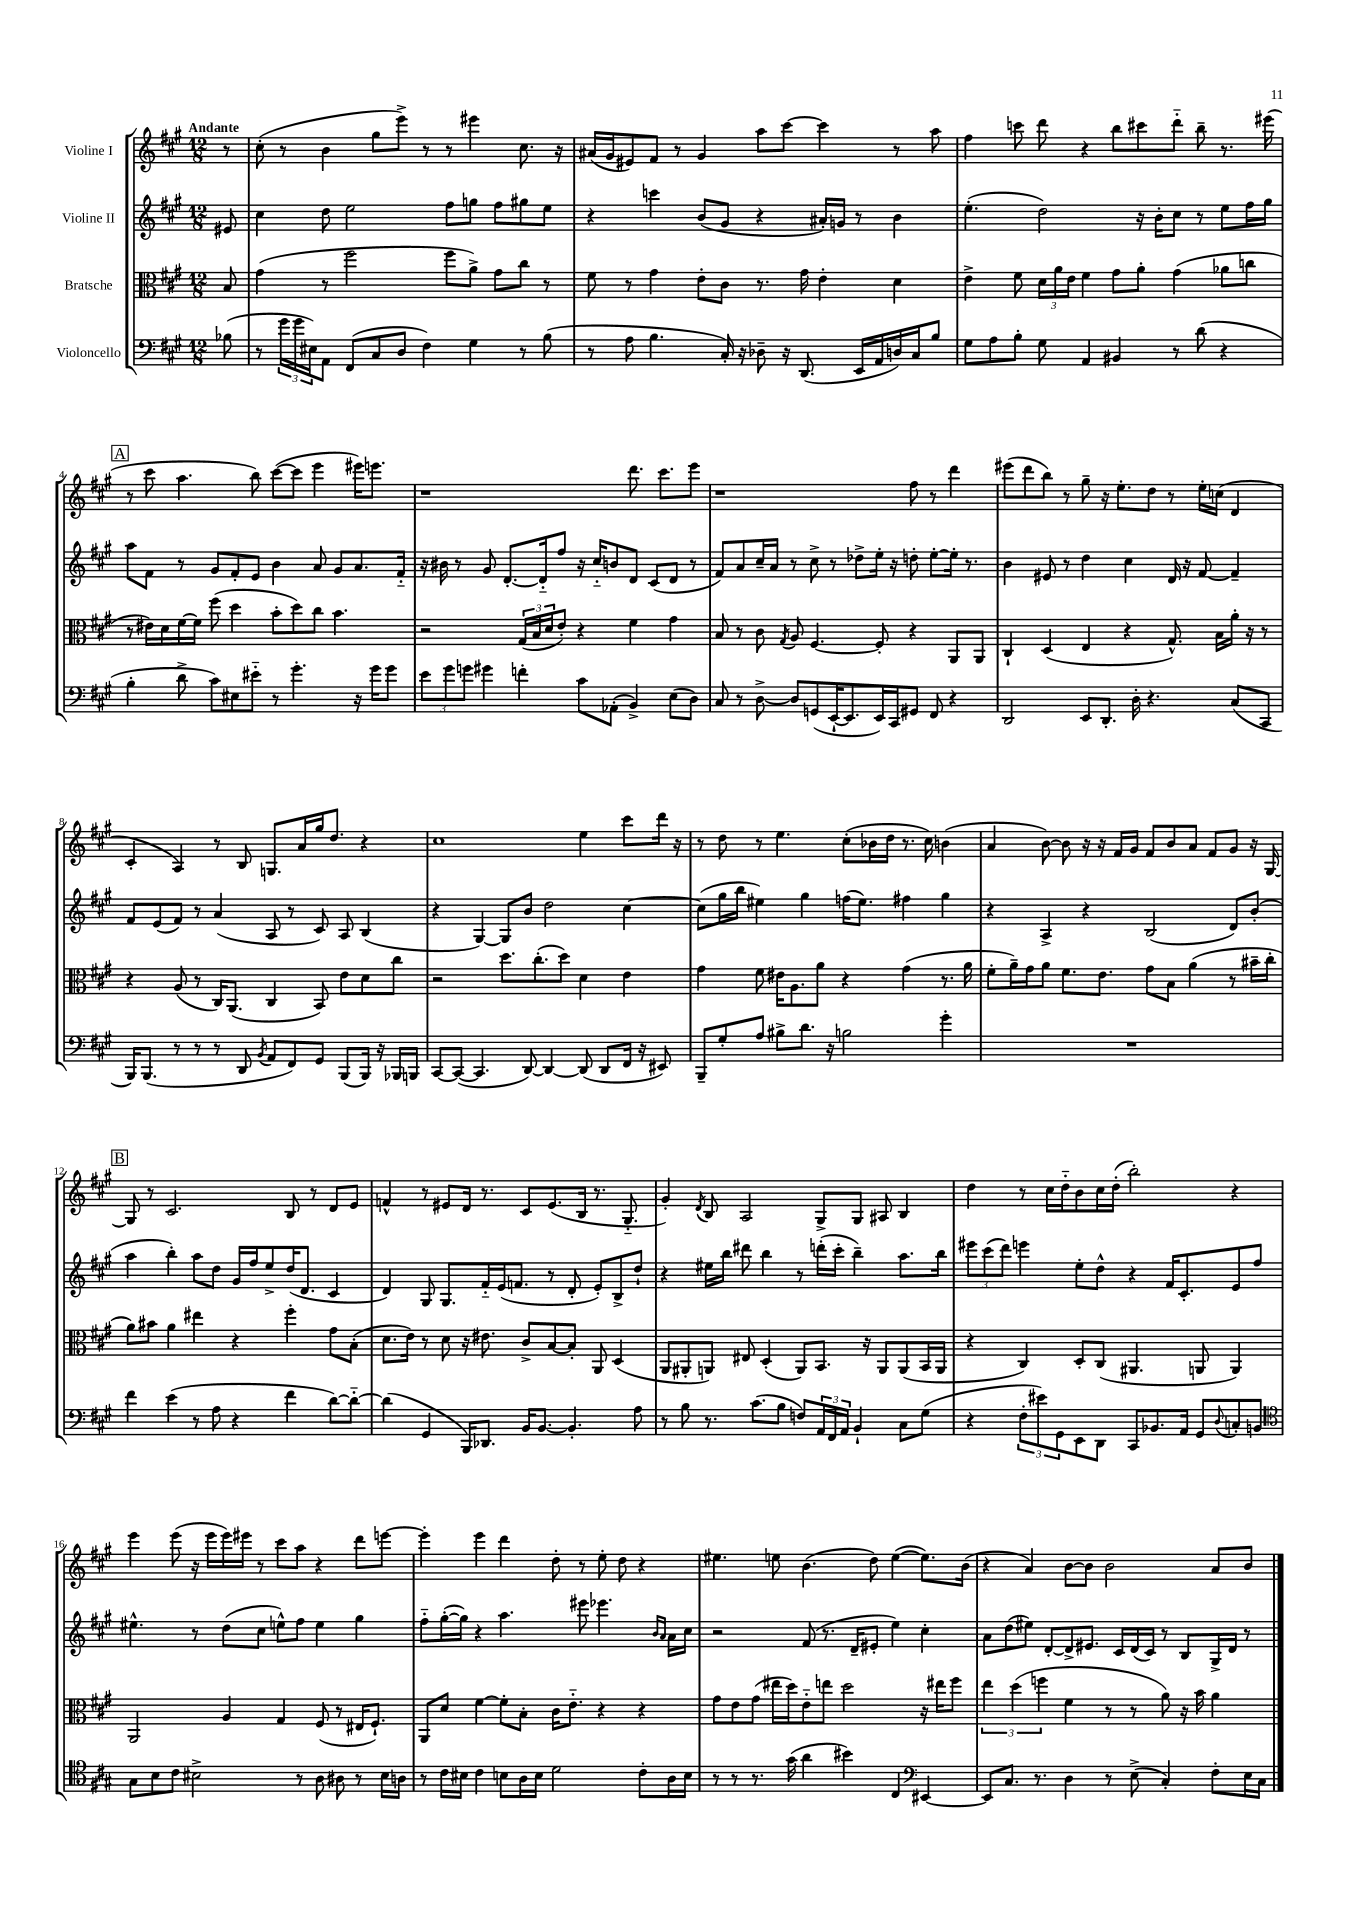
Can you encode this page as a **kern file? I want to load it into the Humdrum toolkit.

**kern	**kern	**kern	**kern
*part4	*part3	*part2	*part1
*staff4	*staff3	*staff2	*staff1
*I"Violoncello	*I"Bratsche	*I"Violine II	*I"Violine I
*clefF4	*clefC3	*clefG2	*clefG2
*k[f#c#g#]	*k[f#c#g#]	*k[f#c#g#]	*k[f#c#g#]
*M12/8	*M12/8	*M12/8	*M12/8
=	=	=	=
!	!	!	!LO:TX:a:B:t=Andante
(8B-X\	8B/	8e#X/	8r
=1	=1	=1	=1
8r	(4g#\	4cc#\	(8cc#'\
24g#\LL	.	.	8r
24g#\	.	.	.
24E#X\J)	.	.	.
8AA\J	8r	8dd\	4b\
(8FF#/L	2ff#\	2ee\	.
8C#/	.	.	8gg#\L
8D/J	.	.	8eee^\J)
4F#\)	.	.	8r
.	8ff#\L	8ff#\L	8r
4G#\	8a^\J)	8ggn\J	4eee#X\
.	8g#\L	8ff#\L	.
8r	8cc#\J	8gg#X\	8.cc#\
(8B\	8r	8ee\J	.
.	.	.	16r
=2	=2	=2	=2
8r	8f#\	4r	(16a#X/LL
.	.	.	16g#/J
8A\	8r	.	8e#X/)
4.B\	4g#\	4cccn\	8f#/J
.	.	.	8r
.	8e'\L	(8b/L	4g#/
16C#'/)	8c#\J	8g#/J	.
16r	.	.	.
8D-X~\	8.r	4r	8aa\L
16r	.	.	[8ccc#\J
(8.DD/	16g#\	.	.
.	4e'\	16a#X'/LL)	4ccc#\]
.	.	16gn/JJ	.
16EE/LL	.	8r	.
16AA/	.	.	.
16Dn/)	4d\	4b\	8r
16C#/J	.	.	.
8B/J	.	.	8aa\
=3	=3	=3	=3
8G#\L	4e^\	(4.ee'\	4ff#\
8A\	.	.	.
8B'\J	8f#\	.	8cccn\
8G#\	24d\LL	2dd\)	8ddd\
.	24a\	.	.
.	24e\JJ	.	.
4AA/	4f#\	.	4r
4BB#X/	8g#\L	.	8bb\L
.	8a'\J	16r	8ccc#X\
.	.	16b'\KL	.
8r	(4g#\	8cc#\J	8ddd\J
(8d\	.	8r	8bb~\
4r	8a-X\L	8ee\L	8.r
.	8ccn\J	16ff#\L	.
.	.	16gg#\JJ	(16eee#X\
!!LO:LB:g=z
!!LO:REH:place=s1:t=A
=4	=4	=4	=4
4B'\	8r	8aa\L	8r
.	16e#X\LL)	8f#\J	8ccc#\
.	16d\	.	.
8d^\	[16f#\	8r	4.aa\
.	16f#\JJ]	.	.
8c#\L)	(8ff#\	8g#/L	.
8E#X\	4dd\	8f#'/	.
8e#X\J	.	8e/J	8bb\)
8r	8b'\L	4b\	([8ccc#\L
4.g#'\	8dd\)	.	8ccc#\J]
.	8cc#\J	8a/	4eee\
.	4.b\	8g#/L	.
16r	.	8.a/	16eee#X\KL)
16g#\KL	.	.	8.eeen\J
8g#\J	.	.	.
.	.	16f#/Jk	.
=5	=5	=5	=5
12e\L	2r	16r	1r
.	.	16b#X\	.
12g#\	.	.	.
.	.	8r	.
12gn\J	.	.	.
4g#X\	.	8g#/	.
.	.	[8.d'/L	.
4fn'\	(24G#/LL	.	.
.	24B/	.	.
.	.	16d/k]	.
.	24d/J	.	.
.	8e'/J)	8ff#/J	.
8c#\L	4r	16r	.
.	.	16cc#/KL	.
(8AA-X'\J	.	8bn/	.
4BB^/)	4f#\	8d/J	8.ddd\
.	.	(8c#/L	.
.	.	.	8.ccc#\L
(8E\L	4g#\	8d/J	.
8D\J)	.	8r	8eee\J
=6	=6	=6	=6
8C#/	8B/	8f#/L)	1r
8r	8r	8a/	.
[8D^\	8c#\	16cc#~/L	.
.	.	16a/JJ	.
.	8qG#/	.	.
8D/L]	8A/	8r	.
(8GGn/	[4.F#/	8cc#^\	.
[16EE`/K	.	8r	.
8.EE/]	.	.	.
.	.	8dd-X^\L	.
16EE/L)	8F#'/]	16ee'\Jk	.
16CC#/J	.	16r	.
8GG#X/J	4r	8ddn'\	8ff#\
8FF#/	.	[8ee'\L	8r
4r	8AA/L	16ee'\Jk]	4ddd\
.	.	8.r	.
.	8AA/J	.	.
=7	=7	=7	=7
2DD/	4C#`/	4b\	(8eee#X\L
.	.	.	8ddd\
.	(4D/	8e#X/	8bb\J)
.	.	8r	8r
8EE/L	4E/	4dd\	8gg#~\
8.DD'/J	.	.	16r
.	.	.	8.ee'\L
.	4r	4cc#\	.
16D'\	.	.	.
4.r	.	.	8dd\J
.	8.G#^^/)	16d/	8r
.	.	16r	.
.	.	[8f#/	16ee'\LL
.	16B\LL	.	(16ccn\JJ
(8C#/L	16a'\JJ	4f#~/]	4d/
.	16r	.	.
8CC#/J	8r	.	.
!!LO:LB:g=z
=8	=8	=8	=8
16BBB/KL)	4r	8f#/L	4c#'/
(8.BBB/J	.	.	.
.	.	(8e/	.
8r	(8A/	8f#/J)	4A/)
8r	8r	8r	.
8r	16C#/KL)	(4a/	8r
.	(8.AA/J	.	.
8DD/	.	.	8B/
8qBB/	.	.	.
8AA/L	4C#/	8A/	8.Gn/L
8FF#/)	.	8r	.
.	.	.	16a/L
8GG#/J	8BB/)	8c#/)	16gg#/J
.	.	.	8.dd/J
(8BBB/L	8e\L	8A/	.
16BBB/Jk)	8d\	(4B/	4r
16r	.	.	.
16BBB-X/LL	8cc#\J	.	.
16BBBn/JJ	.	.	.
=9	=9	=9	=9
[8CC#/L	2r	4r	1cc#
(8CC#/J_	.	.	.
4.CC#/]	.	[4G#/)	.
.	8.dd\L	8G#/L]	.
[8DD/)	.	8b/J	.
.	(8.cc#'\	.	.
4DD/_	.	2dd\	.
.	8dd\J)	.	.
(8DD/]	4d\	.	4ee\
8DD/L	.	.	.
16FF#/Jk	4e\	[4cc#\	8ccc#\L
16r	.	.	.
8EE#X/)	.	.	16ddd\Jk
.	.	.	16r
=10	=10	=10	=10
8BBB~/L	4g#\	(8cc#\L]	8r
8G#'/	.	16gg#\L	8dd\
.	.	16bb\JJ	.
8A/J	8f#\	4ee#X\)	8r
8B#X^\L	16e#X\KL	.	4.ee\
.	8.A\	.	.
8.d\J	.	4gg#\	.
.	8a\J	.	.
16r	.	.	.
2Bn\	4r	(16ffn\KL	(8cc#'\L
.	.	8.ee#\J)	.
.	.	.	16b-X\L
.	.	.	16dd\JJ
.	(4g#\	4ff#X\	8.r
.	.	.	16cc#\)
4g#'\	8.r	4gg#\	(4bn\
.	16a\	.	.
=11	=11	=11	=11
1.r	8f#'\L	4r	4a/
.	16a~\L)	.	.
.	16g#\J	.	.
.	8a\J	4A^/	[8b\)
.	8.f#\L	.	8b\]
.	.	4r	16r
.	8.e\J	.	16r
.	.	.	16f#/LL
.	.	.	16g#/JJ
.	8g#\L	(2B/	8f#/L
.	8B\J	.	8b/
.	(4a\	.	8a/J
.	.	.	8f#/L
.	8r	8d/L)	8g#/J
.	16b#X~\LL	(8b'/J	16r
.	16cc#'\JJ	.	[16G#/
!!LO:LB:g=z
!!LO:REH:place=s1:t=B
=12	=12	=12	=12
4f#\	8a\L)	4aa\	8G#/]
.	8b#X\J	.	8r
(4e\	4a\	4bb'\)	2.c#/
8r	4ee#X\	8aa\L	.
8A\	.	8dd\J	.
4r	4r	16g#/LL	.
.	.	16ff#/J	.
.	.	8ee^/	.
4f#\	4ff#'\	(16dd/K	8B/
.	.	8.d/J	.
.	.	.	8r
[8d\L)	8g#\L	4c#/	8d/L
8d\J_	(8B'\J	.	8e/J
=13	=13	=13	=13
(4d\]	8.d\L	4d/)	4fn^^/
.	16e\Jk)	.	.
4GG#/	8r	8G#/	8r
.	8d\	8.G#/L	8e#X/L
16BBB/KL)	16r	.	16d/Jk
8.DD-X/J	8.e#X\	16f#/L	8.r
.	.	(16e/J	.
.	.	8.fn/J	.
16BB/KL	8c#^/L	.	8c#/L
[8.BB/J	.	.	.
.	[8B/	8r	(8.e#/
4.BB'/]	8B'/J]	8d'/	.
.	.	.	16B/Jk
.	8AA/	8e'/L)	8.r
.	(4D/	8B^/	.
.	.	.	8.G#/
8A\	.	8dd`/J	.
=14	=14	=14	=14
8r	8AA/L	4r	4g#'/)
8B\	8AA#X'/	.	.
.	.	.	8qd/
8.r	8AAn/J)	16ee#X\LL	8B/
.	.	16bb\JJ	.
.	8E#X/	8ddd#X\	2A/
(8.c#\L	.	.	.
.	(4D'/	4bb\	.
8B\J	.	.	.
8Fn/L)	8AA/L)	8r	.
24AA/L	8.BB/J	(16dddn'\LL	8G#^/L
24FF#/	.	.	.
.	.	16ccc#'\JJ	.
24AA/JJ	.	.	.
4BB`/	.	4bb~\)	8G#/J
.	16r	.	.
.	8AA/L	.	8A#X/
8C#\L	(8AA/	8.aa\L	4B/
(8G#\J	16BB/L	.	.
.	16AA/JJ	16bb\Jk	.
=15	=15	=15	=15
4r	4r	12eee#X\L	4dd\
.	.	(12ccc#\	.
.	.	12ddd\J)	.
12F#'\L	4C#/)	4eeen\	8r
12e#X\)	.	.	.
.	.	.	16cc#\LL
12GG#\	.	.	.
.	.	.	16dd\J
8EE\	8D'/L	8ee'\L	8b\
8DD\J	(8C#/J	8dd^^\J	16cc#\L
.	.	.	(16dd'\JJ
8CC#/L	4.AA#X/	4r	2bb'\)
8.BB-X/	.	.	.
.	.	16f#/KL	.
16AA/Jk	.	8.c#'/	.
8GG#/L	8AAn/	.	.
8qqD/	.	.	.
8Cn'/	4AA/)	8e/	4r
8BBn/J	.	8ff#/J	.
!!LO:LB:g=z
=16	=16	=16	=16
*clefC4	*	*	*
8G#\L	2AA/	4.ee#X^^\	4eee\
8B\	.	.	.
8c#\J	.	.	(8eee\
2B#X^\	.	8r	16r
.	.	.	16eee\LL
.	4A/	(8dd\L	16eee\)
.	.	.	16eee#X\JJ
.	.	8cc#\J	8r
.	4G#/	8een^^\L)	8ccc#\L
8r	.	8ff#\J	8aa\J
8A\	(8F#/	4ee\	4r
8A#X\	8r	.	.
8r	16E#X/KL	4gg#\	8ddd\L
.	8.F#`/J)	.	.
16B#\LL	.	.	[8eeen\J
16An\JJ	.	.	.
=17	=17	=17	=17
8r	8AA/L	8ff#\L	4eee'\]
16c#\LL	8d/J	([16gg#'\L	.
16B#X\JJ	.	16gg#\JJ])	.
4c#\	[4f#\	4r	4eee\
8Bn\L	8f#'\L]	4.aa\	4ddd\
16A\L	8B'\J	.	.
16B\JJ	.	.	.
2d\	16c#\KL	.	8dd'\
.	8.e\J	.	.
.	.	8eee#X\	8r
.	4r	4.eee-X\	8ee'\
.	.	.	8dd\
8c#'\L	4r	.	4r
.	.	16qqb/LL	.
.	.	16qqa/JJ	.
16A\L	.	16a\LL	.
16B\JJ	.	16cc#\JJ	.
=18	=18	=18	=18
8r	8g#\L	2r	4.ee#X\
8r	8e\	.	.
8.r	(8g#\J	.	.
.	16ee#X\LL	.	8een\
(16g#\	16dd\J)	.	.
4a\	8e\	(8f#/	(4.b\
.	8een\J	8.r	.
4b#X\)	2dd\	.	.
.	.	16d~/KL	.
.	.	8e#X'/J	8dd\)
4C#/	.	4ee\)	([4ee\
*clefF4	*	*	*
[4EE#X/	16r	4cc#'\	8.ee\L])
.	16ee#X\KL	.	.
.	8ff#\J	.	.
.	.	.	(16b\Jk
=19	=19	=19	=19
8EE#/L]	6ee\	8a\L	4r
8.C#/J	.	(8dd\	.
.	(6dd\	.	.
.	.	8ee#X\J)	4a/)
8.r	.	.	.
.	6ffn\	.	.
.	.	[8d'/L	.
4D\	4f#\	8d^/]	[8b\L
.	.	8.e#X/J	8b\J]
8r	8r	.	2b\
.	.	16c#/LL	.
(8E^\	8r	(16d/	.
.	.	16c#/JJ)	.
4C#'/)	8a\)	8r	.
.	16r	8B/L	.
.	16b\	.	.
8F#'\L	4a\	16G#^/L	8a/L
.	.	16d/JJ	.
16E\L	.	8r	8b/J
16C#\JJ	.	.	.
==	==	==	==
*-	*-	*-	*-
